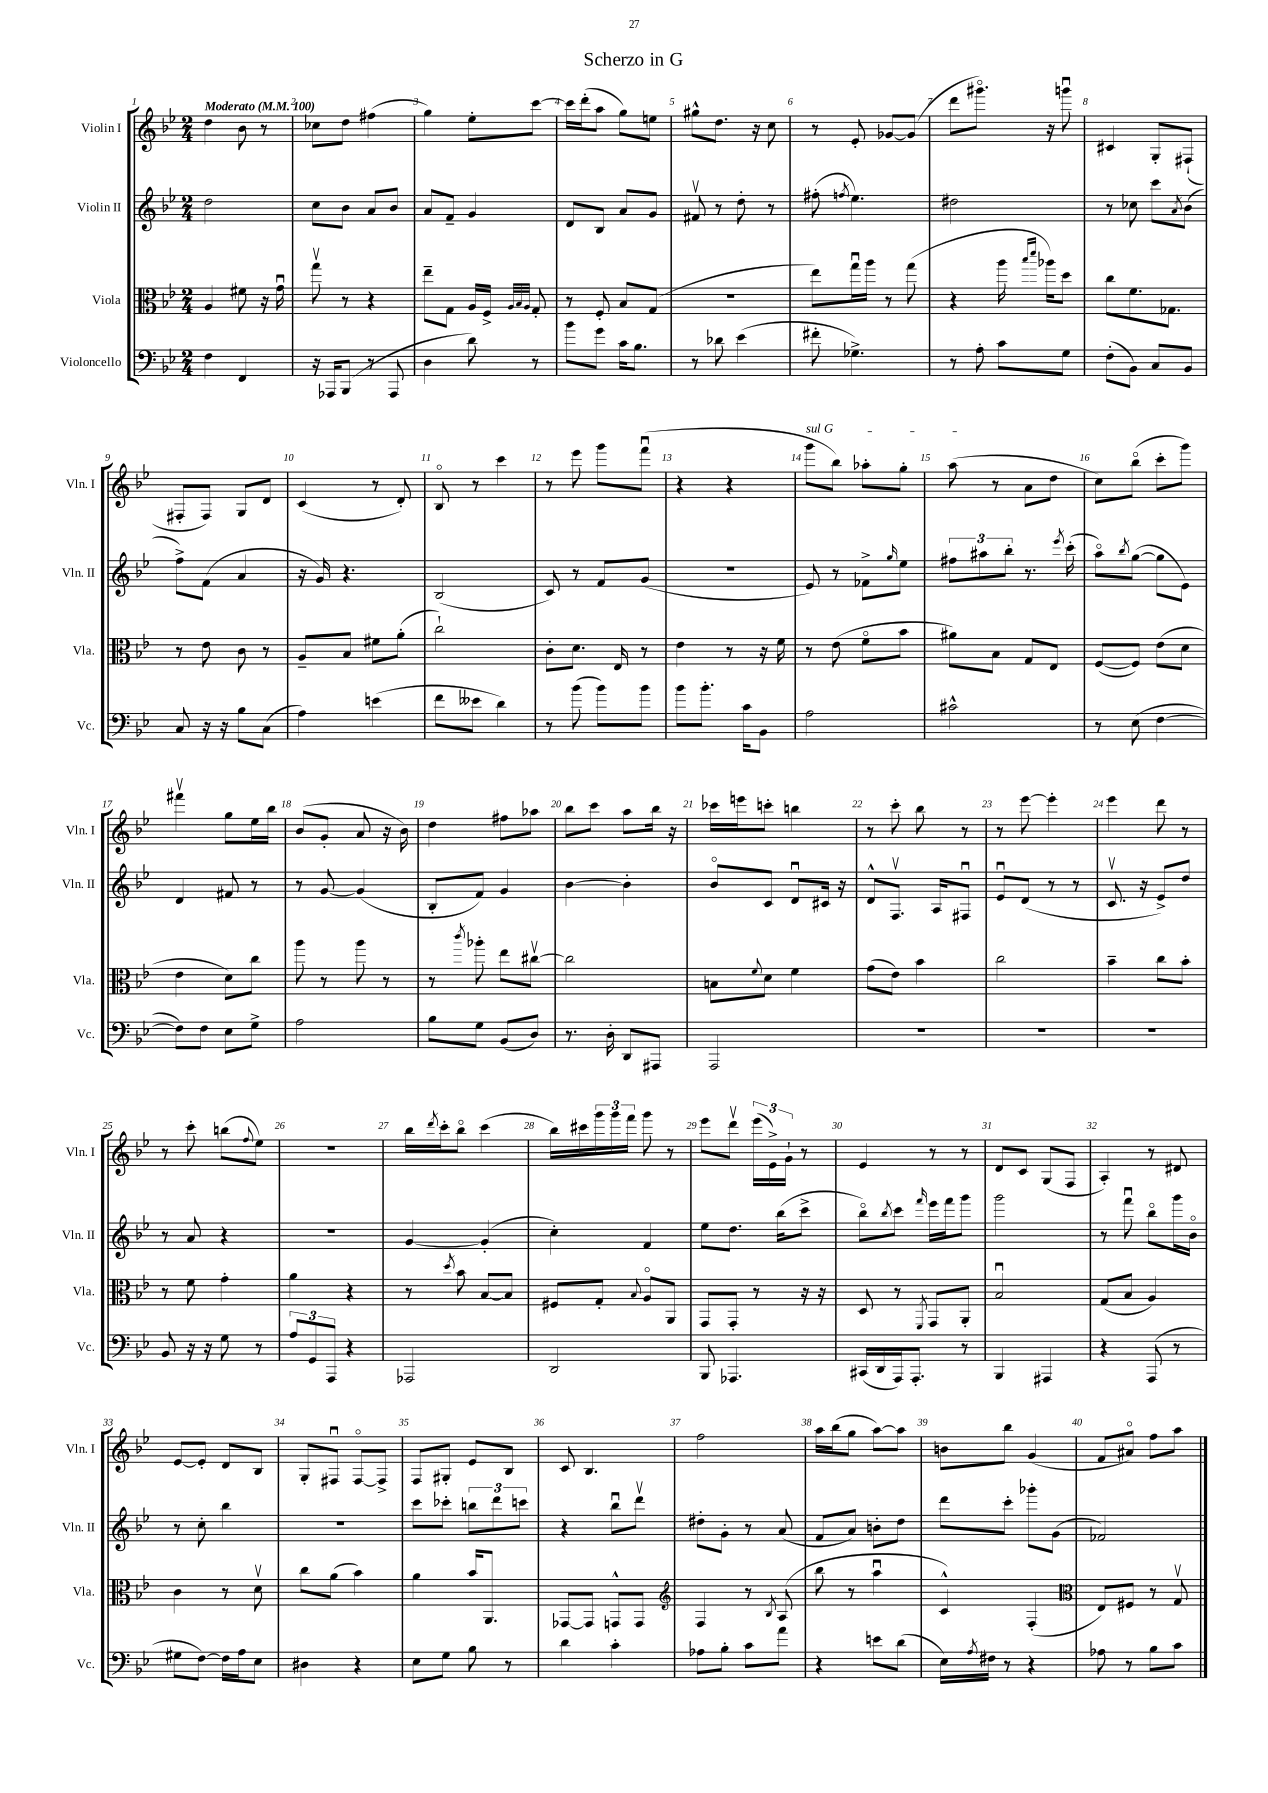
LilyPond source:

\header { title = "Scherzo in G" }
<<
\new StaffGroup <<
\new Staff = "s0" \with { instrumentName = "Violin I" shortInstrumentName = "Vln. I" } {
    \clef treble \key bes \major \numericTimeSignature \time 2/4 \tempo "Moderato" 4 = 100
    d''4 bes'8 r8 |
    ces''8 d''8 fis''4( |
    g''4) ees''8-. c'''8~ |
    c'''16 d'''16-.( a''8 g''8) e''8 |
    gis''8-^ d''8. r16 c''8 |
    r8 ees'8-. ges'8~ ges'8( |
    d'''8 gis'''8.\flageolet) r16 g'''8\downbow |
    cis'4 g8-. fis8-!( |
    fis8-. fis8) g8 d'8 |
    c'4( r8 d'8-.) |
    bes8\flageolet r8 c'''4 |
    r8 ees'''8 g'''8 f'''8\downbow( |
    r4 r4 |
    \once \override TextSpanner.bound-details.left.text = \markup { \italic "sul G" } g'''8\startTextSpan bes''8) aes''8-. g''8-. |
    a''8\stopTextSpan( r8 a'8 d''8 |
    c''8) bes''8\flageolet( c'''8-. g'''8) |
    fis'''4\upbow g''8 ees''16 bes''16 |
    bes'8( g'8-. a'8 r16 bes'16) |
    d''4 fis''8 aes''8 |
    bes''8 c'''8 a''8 bes''16 r16 |
    ces'''16 e'''16 c'''8-. b''4 |
    r8 c'''8-. bes''8 r8 |
    r8 ees'''8~ ees'''4-. |
    ees'''4 d'''8 r8 |
    r8 c'''8-. b''8( \appoggiatura { f''8 } ees''8) |
    R2 |
    bes''16 \acciaccatura { d'''8 } c'''16-. bes''8\flageolet c'''4( |
    bes''16) cis'''16 \tuplet 3/2 { g'''16 g'''16 f'''16 } g'''8 r8 |
    ees'''8 d'''8\upbow \tuplet 3/2 { ees'''16( ees'16->) g'16-! } r8 |
    ees'4 r8 r8 |
    d'8 c'8 g8( f8 |
    a4-.) r8 dis'8 |
    ees'8~ ees'8-. d'8 bes8 |
    g8-. fis8\downbow fis8~\flageolet fis8-> |
    f8 gis8-. ees'8 bes8 |
    c'8 bes4. |
    f''2 |
    a''16 bes''16( g''8 a''8~) a''8 |
    b'8 bes''8 g'4( |
    f'8 ais'8\flageolet) f''8 a''8 \bar "|." |
}
\new Staff = "s1" \with { instrumentName = "Violin II" shortInstrumentName = "Vln. II" } {
    \clef treble \key bes \major \numericTimeSignature \time 2/4
    d''2 |
    c''8 bes'8 a'8 bes'8 |
    a'8 f'8-- g'4 |
    d'8 bes8 a'8 g'8 |
    fis'8\upbow r8 d''8-. r8 |
    fis''8-.( \acciaccatura { f''8 } ees''4.) |
    dis''2 |
    r8 ces''8 c'''8 \acciaccatura { a'8 } bes'8( |
    f''8->) f'8( a'4 |
    r16 g'16) r4. |
    bes2( |
    c'8) r8 f'8 g'8( |
    r2 |
    ees'8) r8 fes'8-> \grace { g''16 } ees''8 |
    \tuplet 3/2 { fis''8 ais''8 bes''8-. } r8. \acciaccatura { ees'''8 } c'''16-.( |
    a''8\flageolet) \acciaccatura { bes''8 } g''8~( g''8 ees'8) |
    d'4 fis'8 r8 |
    r8 g'8~ g'4( |
    bes8-. f'8) g'4 |
    bes'4~ bes'4-. |
    bes'8\flageolet c'8 d'8\downbow cis'16 r16 |
    d'8-^ f8.\upbow a16 fis8\downbow |
    ees'8\downbow d'8( r8 r8 |
    c'8.\upbow r16 ees'8->) d''8 |
    r8 a'8 r4 |
    r2 |
    g'4~ g'4-.( |
    c''4-.) f'4 |
    ees''8 d''8. bes''16( c'''8-> |
    bes''8\flageolet) \acciaccatura { bes''8 } c'''8 \grace { f'''16 } ees'''16 f'''16 g'''8 |
    g'''2 |
    r8 f'''8\downbow bes''8\flageolet g'''16 bes'16\flageolet |
    r8 c''8-. bes''4 |
    R2 |
    c'''8 ces'''8-. \tuplet 3/2 { b''8 d'''8 c'''8 } |
    r4 bes''8\downbow d'''8\upbow |
    dis''8-. g'8-. r8 a'8( |
    f'8 a'8) b'8-. d''8 |
    d'''8 c'''8-. ges'''8-. g'8( |
    fes'2) \bar "|." |
}
\new Staff = "s2" \with { instrumentName = "Viola" shortInstrumentName = "Vla." } {
    \clef alto \key bes \major \numericTimeSignature \time 2/4
    a4 fis'8 r16 g'16\downbow |
    g''8\upbow r8 r4 |
    ees''8-- g8 a16 f16-> \grace { a32 bes32 a32 } g8-. |
    r8 f8-. bes8 g8( |
    r2 |
    ees''8) g''16\downbow a''16 r8 g''8( |
    r4 a''16 \grace { bes''16 d'''16 } aes''16) d''8 |
    c''8 f'8. ges8. |
    r8 ees'8 c'8 r8 |
    a8-- bes8 fis'8 a'8-.( |
    c''2-!) |
    c'8-. d'8. ees16 r8 |
    ees'4 r8 r16 f'16 |
    r8 ees'8( f'8\flageolet bes'8 |
    ais'8) bes8 g8 ees8 |
    f8~( f8) ees'8( d'8 |
    ees'4 d'8) c''8 |
    a''8 r8 a''8 r8 |
    r8 \acciaccatura { c'''8 } aes''8-. ees''8 cis''8~\upbow |
    cis''2 |
    b8 \appoggiatura { f'8 } d'8 f'4 |
    g'8( ees'8) bes'4 |
    c''2 |
    bes'4-- c''8 bes'8-. |
    r8 f'8 g'4-. |
    a'4 r4 |
    r8 \acciaccatura { d''8 } bes'8 bes8~ bes8 |
    fis8 g8-. \appoggiatura { bes8 } a8\flageolet a,8 |
    g,8 g,8-. r8 r16 r16 |
    d8 r8 \acciaccatura { f,8 } g,8 a,8-. |
    bes2\downbow |
    g8( bes8 a4) |
    c'4 r8 d'8\upbow |
    c''8 a'8( bes'4) |
    a'4 bes'16 a,8. |
    ges,8~ ges,8 g,8-^ g,8 |
    \clef treble f4 r8 \acciaccatura { bes8 } a8( |
    bes''8 r8 a''4\downbow |
    c'4-^) f4-.( |
    \clef alto ees8) fis8 r8 g8\upbow \bar "|." |
}
\new Staff = "s3" \with { instrumentName = "Violoncello" shortInstrumentName = "Vc." } {
    \clef bass \key bes \major \numericTimeSignature \time 2/4
    f4 f,4 |
    r16 aes,,16 bes,,8( r8 aes,,8 |
    d4 d'8) r8 |
    bes'8 g'8 c'16 bes8. |
    r8 des'8 ees'4( |
    fis'8-. ges4.->) |
    r8 a8-. c'8 g8 |
    f8-.( bes,8) c8 bes,8 |
    c8 r16 r16 bes8 c8( |
    a4) e'4( |
    f'8 eeses'8 d'4) |
    r8 bes'8( bes'8) bes'8 |
    bes'8 bes'8.-. c'16 bes,8 |
    a2 |
    cis'2-^ |
    r8 ees8( f4~ |
    f8) f8 ees8 g8-> |
    a2 |
    bes8 g8 bes,8( d8) |
    r8. d16-. d,8 ais,,8 |
    a,,2 |
    R2 |
    R2 |
    R2 |
    bes,8 r16 r16 g8 r8 |
    \tuplet 3/2 { a8 g,8 a,,8 } r4 |
    aes,,2 |
    d,2 |
    bes,,8 aes,,4. |
    cis,16( d,16 a,,16) a,,8.-. r8 |
    bes,,4 ais,,4 |
    r4 a,,8( r8 |
    gis8 f8~) f16 a16 ees8 |
    dis4 r4 |
    ees8 g8 bes8 r8 |
    d'4 c'4-. |
    aes8 bes8-. c'8 a'8 |
    r4 e'8 d'8( |
    ees16) \acciaccatura { a8 } fis16 r8 r4 |
    aes8 r8 bes8 c'8 \bar "|." |
}
>>
>>
\layout { \context { \Score \override BarNumber.break-visibility = ##(#f #t #t) barNumberVisibility = #all-bar-numbers-visible } }
